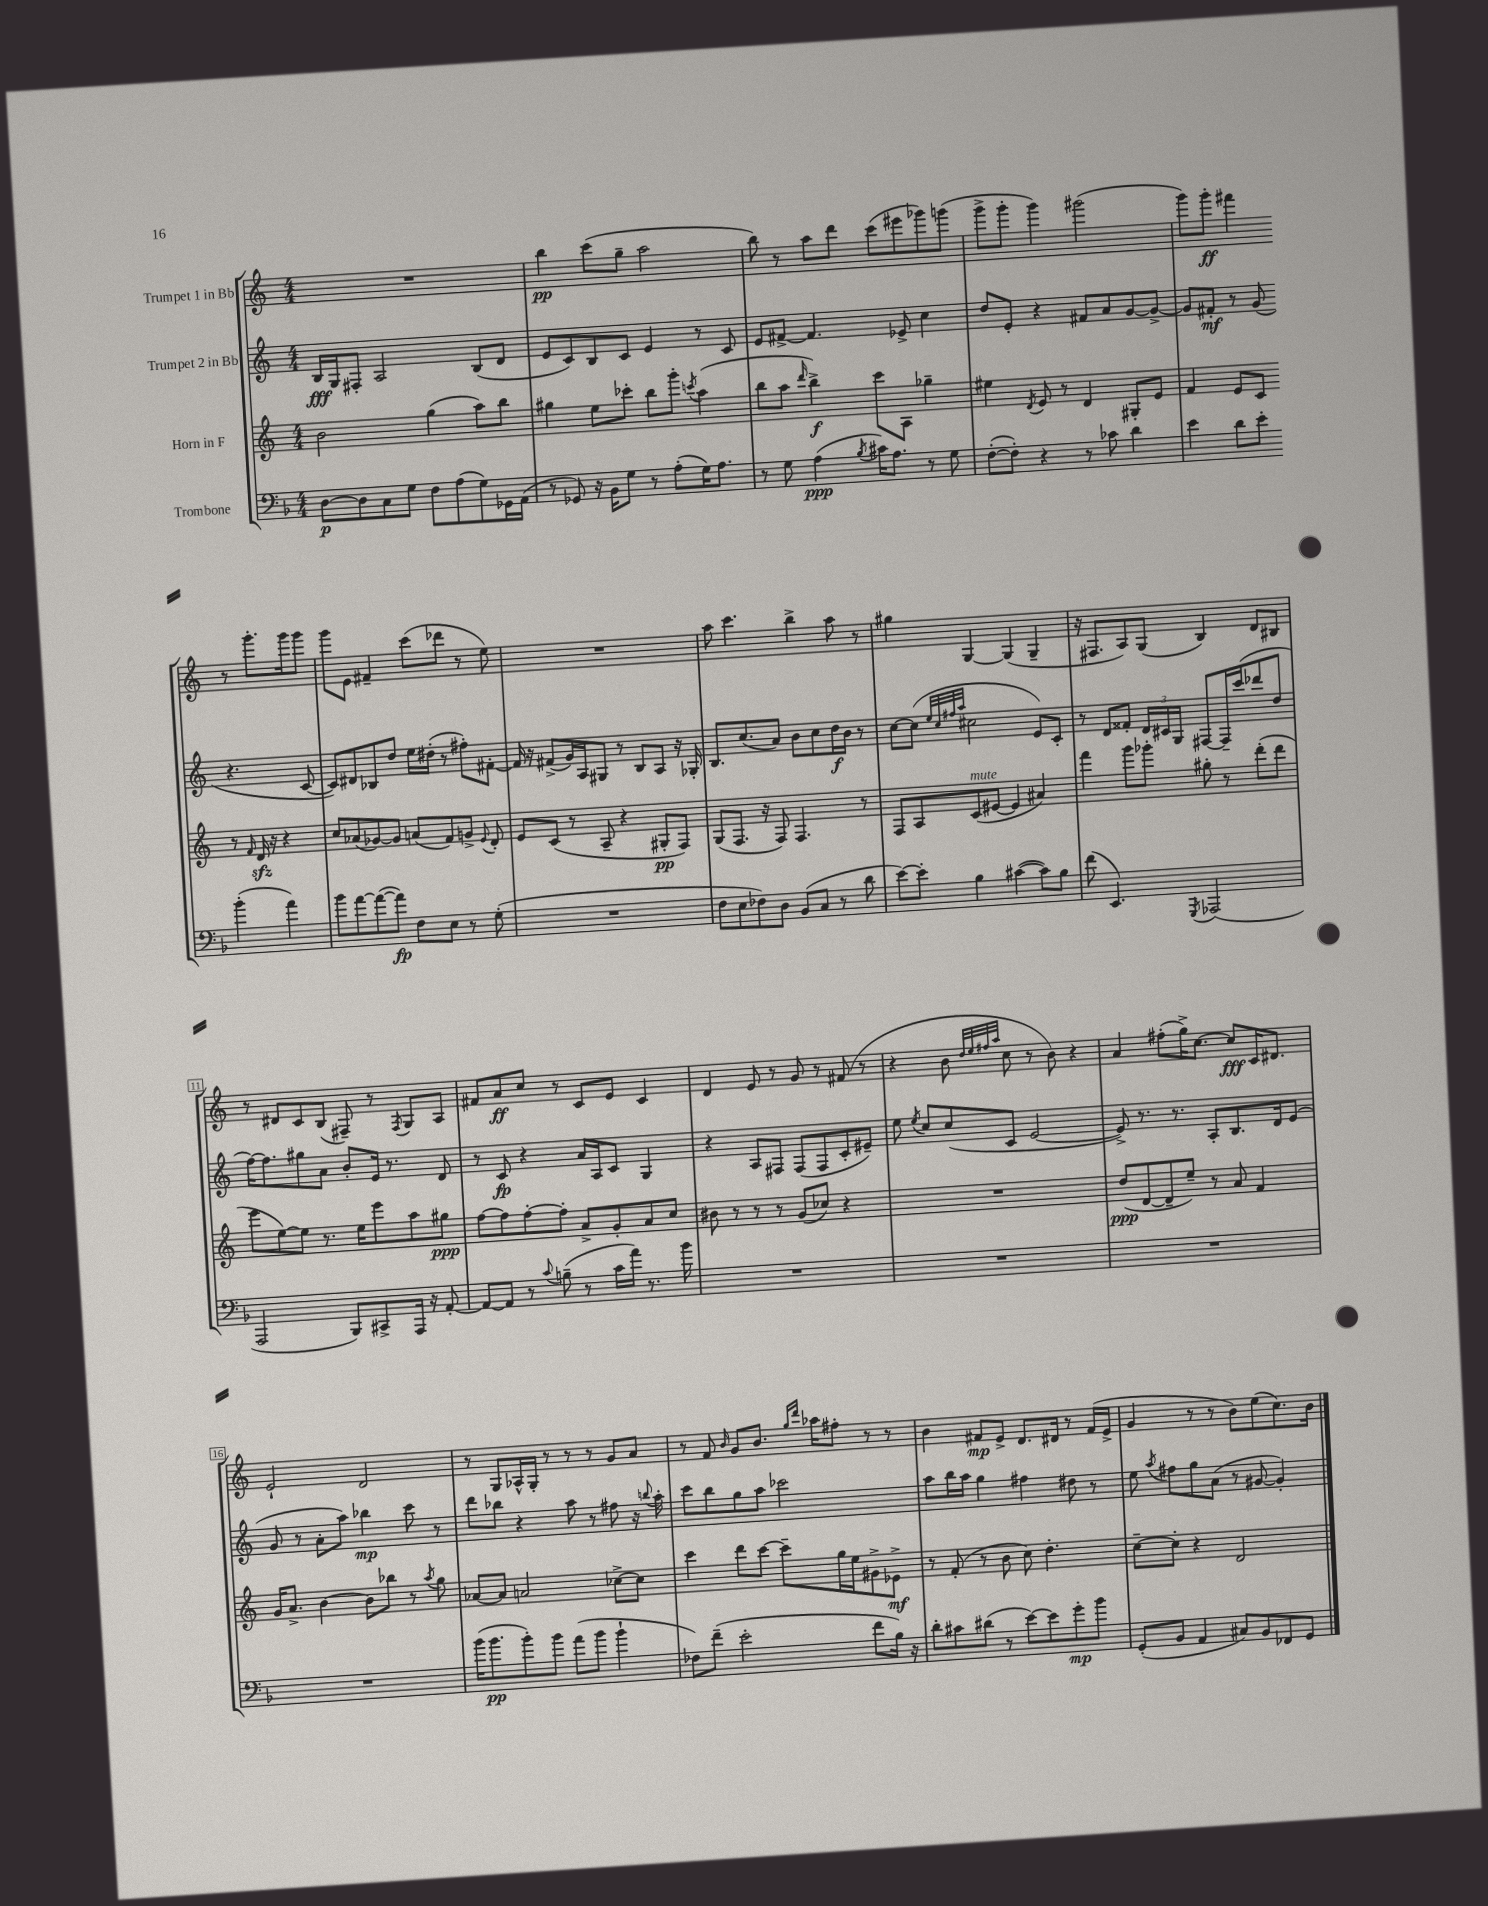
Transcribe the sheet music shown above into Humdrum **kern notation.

**kern	**kern	**kern	**kern
*staff4	*staff3	*staff2	*staff1
*clefF4	*clefG2	*clefG2	*clefG2
*k[b-]	*k[]	*k[]	*k[]
*M4/4	*M4/4	*M4/4	*M4/4
[8D\L	2b\	16B/LL	1r
.	.	16G/J	.
8D\]	.	8F#'/J	.
8C\	.	2A/	.
8G\J	.	.	.
8F\L	(4gg\	.	.
(8A\	.	.	.
8G\)	8aa\L)	(8B/L	.
16GG-\L	8bb\J	8d/J	.
(16AA\JJ	.	.	.
=	=	=	=
8r	4gg#\	8e/L	4bb\
8GG-/)	.	8c/)	.
16r	8ee\L	8B/	(8ccc\L
16BB-\LK	.	.	.
8G\J	8ccc-'\J	8c/J	8gg~\J
8r	8bb\L	4e/	2aa\
(8A'\L	8ggg'\J	.	.
.	8qccc/	.	.
16G\K)	(4aa\	8r	.
8.A\J	.	.	.
.	.	8c/	.
=	=	=	=
8r	8bb\L	8e/L	8bb\)
8G\	8aa\J	[8f#^/J	8r
.	16qqddd/	.	.
(4A\	4bb^\)	4.f#/]	8aa\L
.	.	.	8ddd\J
8qB-/	.	.	.
16c#\LK)	8ccc\L	.	(8ccc\L
8.A\J	.	.	.
.	8A\J	8e-^/	8eee#\
8r	4gg-~\	4cc\	8ggg-\)
8G\	.	.	(8ggg\J
=	=	=	=
([8F'\L	4ee#\	8dd/L	8ggg^\L
8F'\]J)	.	8e'/J	8ggg'\J
.	8qd/	.	.
4r	8e/	4r	4ggg\)
.	8r	.	.
8r	4d/	8f#/L	(2ggg#\
8c-\	.	8a/	.
4d\	8G#'/L	[8g/	.
.	8e/J	8g^/_J	.
=	=	=	=
4e\	4f/	8g/]L	8ggg\L)
.	.	8f#'/J	8ggg'\J
8d\L	8e/L	8r	4fff#\
8e'\J	8c/J	(8g/	.
(4b-'\	8r	4.r	8r
.	16qqf/	.	.
.	16d/	.	8.ggg'\L
.	16r	.	.
4a\)	4r	.	.
.	.	.	16ggg\k
.	.	[8c/	8ggg\J
=	=	=	=
8b-\L	8cc/L	8c/]L)	8ggg\L
[8a\	(8a-/	8d#/	8e\J
(8a\_	[8g-/)	8B-/	4f#~/
8a\]J)	8g-/]J	8dd/J	.
8F\L	(8a/L	16ee\LL	(8ccc\L
.	.	(16dd#'\JJ	.
8E\J	8f/)	8r	8ddd-\J
8r	8g^/J	8ff#'\L)	8r
.	8qqe/	.	.
(8G'\	8d'/	[8f#'\J	8ee\)
=	=	=	=
1r	8e/L	16f#/]	1r
.	.	16r	.
.	(8c/J	(8f#^/L	.
.	8r	16g/L)	.
.	.	16A/J	.
.	8A~/	8G#/J	.
.	4r	8r	.
.	.	8B/L	.
.	8G#'/L	8A/J	.
.	8F/J)	16r	.
.	.	16G-'/	.
=	=	=	=
8F\L	(8G/L	8.B/L	8aa\
8E\	8.F/J	.	4.ccc\
.	.	(8.cc/	.
8F-\)	.	.	.
.	16r	.	.
8D\J	8F/)	8a/J)	.
(8BB-/L	4.F/	8b\L	4bb^\
8C/J	.	8cc\	.
8r	.	16dd\L	8aa\
.	.	16b\JJ	.
8d\	8r	8r	8r
=	=	=	=
[8e\L)	8F/L	[8cc\L	4gg#\
8e'\]J	8A/	(8cc\]J	.
.	.	32qqee/LLL	.
.	.	32qqcc/	.
.	.	32qqff#/	.
.	.	32qqaa/JJJ	.
4B-\	(8c/	2cc#\	[4G/
.	[8e#/J	.	.
([4c#\	4e#/]	.	(4G/]
8c#\]L)	4a#/)	8e/L)	4G~/
8B-\J	.	8c'/J	.
=	=	=	=
(8f\	4fff\	8r	16r
.	.	.	8.F#/L
4.EE/)	.	8d/L	.
.	8ggg\L	8f##'/J	8A/)
.	8ggg-'\J	24d/LL	(8G/J
.	.	24c#/	.
.	.	24G/JJ	.
8qGGG/	.	.	.
(2AAA-/	8gg#'\	[8F#/L	4B/)
.	8r	16F#~/]L	.
.	.	(16ccc/J	.
.	(8ddd'\L	8ddd-/	8d/L
.	8ddd\J	8dd/J	8B#/J
=	=	=	=
2AAA/	8eee\L	[16ff\LK)	8r
.	.	8.ff\]	.
.	[8ee\)	.	8d#/L
.	8ee\]J	8gg#\	8c/
.	8.r	8a\J	(8B/J
8BBB-/L)	.	8b'/L	8F#~/)
.	16ee\LK	.	.
8CC#^/	8eee\	16e/Jk	8r
.	.	8.r	.
.	.	.	8qF#/
16AAA/Jk	8aa\	.	8G/L
16r	.	.	.
[8AA'/	8gg#\J	8d/	8A/J
=	=	=	=
8AA/_L	[8ff\L	8r	8f#/L
8AA/]J	8ff\]	8c/	8a/
8r	[8ff'\	4r	8cc/J
8qqc/	.	.	.
(8B~\	8ff'\]J	.	8r
8r	8a^/L	16a/LL	8c/L
.	.	16A/J	.
16c\LL	8g'/	8c/J	8e/J
16a\JJ)	.	.	.
8.r	8a/	4G/	4c/
.	8cc/J	.	.
16b-\	.	.	.
=	=	=	=
1r	8b#\	4r	4d/
.	8r	.	.
.	8r	8A/L	8e/
.	8r	8F#/J	8r
.	(8g/L	(8F#/L	8g/
.	8cc-/J)	8F#/	8r
.	4r	8c'/	(8f#/
.	.	8e#~/J)	8r
=	=	=	=
1r	1r	8ee\	4r
.	.	8qee/	.
.	.	8cc/L	.
.	.	(8cc/	8b\
.	.	.	32qqdd/LLL
.	.	.	32qqee/
.	.	.	32qqff#/
.	.	.	32qqaa/JJJ
.	.	8c/J	8cc\
.	.	[2e/	8r
.	.	.	8b\)
.	.	.	4r
=	=	=	=
1r	(8dd/L	8e^/])	4a/
.	[8d/	8.r	.
.	8d~/]	.	(8ff#'\L
.	.	8.r	.
.	8ee~/J)	.	16gg^\K)
.	.	.	[8.cc\J
.	8r	8A'/L	.
.	8a/	8.B/	8cc/]L
.	4f/	.	16c/K
.	.	16d/k	8.d#/J
.	.	(8e/J	.
=	=	=	=
1r	16g/LK	8g/	2e`/
.	8.a^/J	.	.
.	.	8r	.
.	[4b\	8a'\L	.
.	.	8aa\J)	.
.	8b\]L	4bb-\	2d/
.	8bb-\J	.	.
.	8r	8ccc\	.
.	8qaa/	.	.
.	8gg\	8r	.
=	=	=	=
(16b-\LK	[8a-/L	8ddd\L	8r
8.b-\	.	.	.
.	8a-/]J	8bb-\J	8G/L
8b-'\)	2a/	4r	16A-^^/L
.	.	.	16G'/JJ
8b-\J	.	.	8r
(8a\L	.	8aa\	8r
8b-\J	.	8r	8r
4b-`\	[8cc-^\L	8ff#\	8g/L
.	8cc-\]J	16r	8a/J
.	.	8qqbb/	.
.	.	16aa'\	.
=	=	=	=
8F-\L)	4ccc\	8ccc\L	8r
(8f~\J	.	8bb\	8f/
.	.	.	16qqb/
2e'\	8ddd\L	8gg\	8g/L
.	[8ccc\J	8aa\J	8.b/J
.	8ccc~\]L	2ccc-\	.
.	.	.	16qqgg/LL
.	.	.	16qqddd/JJ
.	.	.	16aa-\LK
.	16gg\L	.	8ff#'\J
.	16ee\J	.	.
8f\L	8g#^\	.	8r
16B-\Jk)	8e-^\J	.	8r
16r	.	.	.
=	=	=	=
8d'\L	8r	8aa\L	4b\
8c#\	(8f'/	16bb\L	.
.	.	16aa\JJ	.
(8d#\J	8r	4gg\	8f#/L
8r	8b\	.	8e^/J
[8e\L)	8cc\)	4ff#\	8.d/L
8e\]	4.dd'\	.	.
.	.	.	16d#/Jk
8g'\	.	8dd#\	8r
8b-\J	.	8r	(16f#/LL
.	.	.	16e^/JJ
=	=	=	=
(8GG'/L	[8cc~\L	8ee\	4g/
.	.	8qaa/	.
8BB-/J	8cc'\]J	8ff#\L	.
4AA/	4r	8gg\	8r
.	.	(8a\J	8r
8C#/L)	2d/	8r	8b\L)
8BB-/	.	[8g#/	(8ee\
8FF-/	.	4g#'/])	8.cc\)
8GG/J	.	.	.
.	.	.	16b\Jk
==	==	==	==
*-	*-	*-	*-
